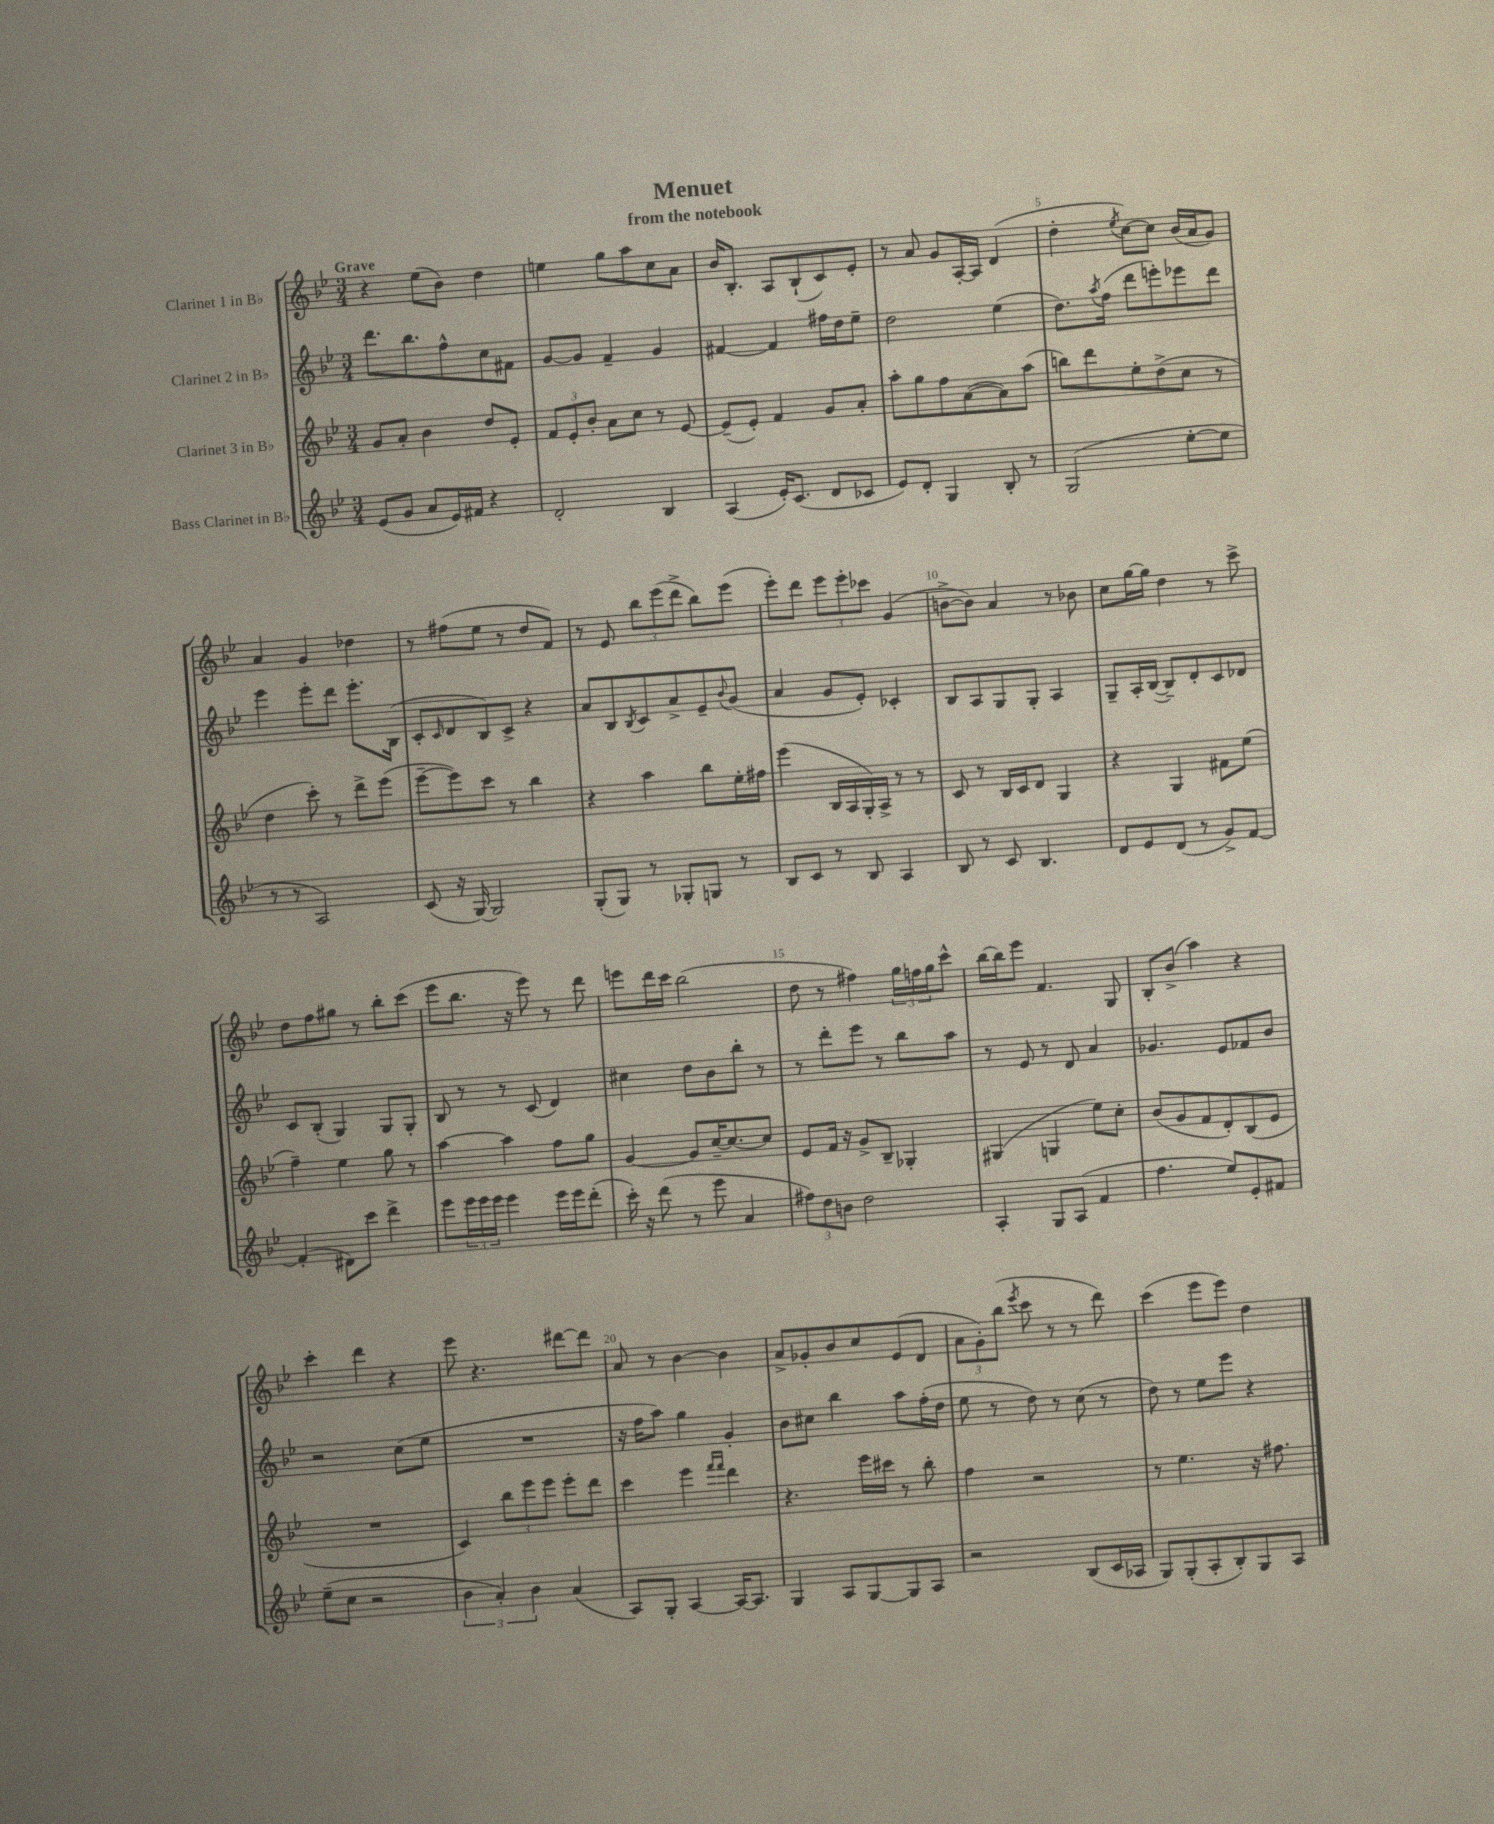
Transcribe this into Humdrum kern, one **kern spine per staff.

**kern	**kern	**kern	**kern
*staff4	*staff3	*staff2	*staff1
*clefG2	*clefG2	*clefG2	*clefG2
*k[b-e-]	*k[b-e-]	*k[b-e-]	*k[b-e-]
*M3/4	*M3/4	*M3/4	*M3/4
(8e-/L	8g/L	8.ddd\L	4r
8g/J	8a'/J	.	.
.	.	8.bb-\	.
8a/L	4b-\	.	(8ee-\L
16e-/L)	.	8ff^^\	8b-\J)
16f#/JJ	.	.	.
4r	8dd/L	8cc\	4dd\
.	8e-'/J	8f#\J	.
=	=	=	=
2d'/	12f/L	[8g/L	4ee\
.	12e-'/	.	.
.	.	8g/]J	.
.	12b-'/J	.	.
.	8a\L	4f~/	8gg\L
.	8cc\J	.	8aa\
4B-/	8r	4g/	8cc\
.	[8e-/	.	8a\J
=	=	=	=
(4A/	(8e-~/]L	[4f#/	16b-/LK
.	.	.	8.B-'/J
.	8e-'/J)	.	.
16e-'/LK)	4f/	4f#/]	8A/L
(8.c/J	.	.	.
.	.	.	(8B-`/
8d/L	8g/L	16ff#\LL	8c/)
.	.	16dd\J	.
8c-/J	8a'/J	8ee-~\J	8e-'/J
=	=	=	=
8e-/L)	8aa'\L	2dd\	8r
8d'/J	8gg\	.	8a/
4G/	8ff\	.	8g/L
.	([8a\	.	[16A'/L
.	.	.	16A/]JJ
8B-'/	8a\])	(4ee-\	(4d/
8r	(8aa\J	.	.
=	=	=	=
(2G/	8bb\L)	8.dd\L)	4dd'\
.	8ddd\	.	.
.	.	8qaa/	.
.	.	(16ff\Jk	.
.	.	.	8qee-/
.	8ee-'\	8ddd\L	[8cc\L)
.	(8dd^\	8eee'\)	8cc\]J
[8ee-'\L	8cc\J	8eee-\	(16b-/LL
.	.	.	16a/J
8ee-\]J	8r	8ddd\J	8g/J)
=	=	=	=
8r	4dd\	4eee-\	4a/
8r	.	.	.
2A/)	8ccc'\)	8eee-'\L	4g/
.	8r	8ddd\J	.
.	8ddd^\L	8.eee-'\L	4dd-\
.	(8eee-\J	.	.
.	.	(16B-\Jk	.
=	=	=	=
(8c/	[8eee-~\L	8c'/L	8r
.	.	16qqc/	.
16r	8eee-\])	8d/	(8ff#\L
[16G/)	.	.	.
2G/]	8ccc\J	8B-/)	8ee-\J
.	8r	8c^/J	8r
.	4bb-\	4r	8dd/L
.	.	.	8f/J)
=	=	=	=
(8G'/L	4r	8a/L	8r
8G/J)	.	8B-/	8e-/
.	.	8qB-/	.
8r	4aa\	8c/	12bb-\L
.	.	.	(12eee-\
8G-'/L	.	8a^/	.
.	.	.	12ddd^\J
8G/J	8bb-\L	8e-~/	8bb-\L)
.	.	8qqb-/	.
8r	16ee-'\L	(8g/J	(8eee-\J
.	16ff#\JJ	.	.
=	=	=	=
8B-/L	(4eee-\	4a/	8eee-'\L)
8c/J	.	.	8ddd\J
8r	16B-/LL	8g/L	12eee-\L
.	16A/	.	.
.	.	.	12eee-'\
8B-/	16G'/)	8e-'/J)	.
.	.	.	12ccc-\J
.	16A^/JJ	.	.
4A/	8r	4c-'/	(4g/
.	8r	.	.
=	=	=	=
8B-/	8c/	8B-/L	[8b^\L
8r	8r	8A/	8b\]J)
8c/	16B-/LL	8G/	4a/
.	16c/J	.	.
4.B-/	8d/J	8G'/J	.
.	4G/	4A/	8r
.	.	.	8b-\
=	=	=	=
8d/L	4r	8G~/L	8cc\L
8e-/	.	16A'/L	[16gg\L
.	.	([16B-/JJ	16gg\]JJ
(8d/J	4G/	8B-~/]L)	4dd\
8r	.	8d'/	.
8g^/L)	8f#\L	8c/	8r
[8f/J	(8ee-\J	8d-/J	8ccc^\
=	=	=	=
(4f'/]	4ff~\)	8c/L	8dd\L
.	.	(8B-'/J	8ff\
8d#\L)	4ee-\	4G/)	8gg#\J
8ccc\J	.	.	8r
4ddd^\	8gg\	8G/L	8bb-'\L
.	8r	8G'/J	(8ccc\J
=	=	=	=
8eee-\L	[4aa\	8B-/	8eee-\L
24eee-\L	.	8r	8.bb-\J
24eee-\	.	.	.
24eee-\JJ	.	.	.
4eee-\	4aa\]	8r	.
.	.	.	16r
.	.	(8c/	8eee-\)
16eee-\LL	8ff\L	4d/)	8r
16eee-\J	.	.	.
(8ddd'\J	8gg\J	.	8ddd\
=	=	=	=
16ccc'\)	[4g/	4cc#\	8eee\L
16r	.	.	.
(8ddd\	.	.	16ddd\L
.	.	.	16ccc\JJ
8r	8g/]L	8dd\L	(2bb-\
8eee-\	[16cc~/K	8b-\	.
.	8.cc/_	.	.
4a/	.	8bb-'\J	.
.	8cc/]J	8r	.
=	=	=	=
12ff#\L)	8e-/L	8r	8dd\
12dd\	.	.	.
.	16f/Jk	8ddd'\L	8r
12b\J	.	.	.
.	16r	.	.
2dd\	8g^/L	8eee-\J	4ff#\)
.	8B-~/J	8r	.
.	4G-'/	8bb-\L	24gg\LL
.	.	.	24ff\
.	.	.	24gg\J
.	.	8aa\J	8ccc^^\J
=	=	=	=
4A'/	(4G#/	8r	[16bb-\LL
.	.	.	16bb-\]J
.	.	8e-/	8eee-\J
8G/L	4G/	8r	4.f/
(8A/J	.	8d/	.
4f/	8ee-\L)	4a/	.
.	8cc'\J	.	8G/
=	=	=	=
4.ff\	(8b-/L	4.g-/	8B-'/L
.	8g/	.	(8b-^/J
.	8f/	.	4aa\)
8ee-/L)	8d'/)	8e-/L	.
8e-'/	(8B-/	8f-/	4r
8f#/J	8e-/J	8b-/J	.
=	=	=	=
(8ee-~\L	2.r	2r	4ccc'\
8cc\J	.	.	.
2r	.	.	4ddd\
.	.	(8cc\L	4r
.	.	8ee-\J	.
=	=	=	=
6b-\	4c/)	2.r	8eee-\
.	.	.	4.r
6a'/)	.	.	.
.	12bb-\L	.	.
6b-\	12eee-\	.	.
.	12eee-\J	.	.
(4a/	8eee-'\L	.	[8ddd#\L
.	8ddd\J	.	8ddd#\]J
=	=	=	=
8A/L)	4ccc\	16r	8a/
.	.	16ff\LK	.
8G'/J	.	8aa\J)	8r
[4A/	4eee-\	4gg\	[4b-\
.	16qqfff/LL	.	.
.	16qqfff/JJ	.	.
16A/_LK	4ddd\	4g'/	4b-\]
8.A/]J	.	.	.
=	=	=	=
4G/	4.r	8b-\L	8a^/L
.	.	8cc#\J	8g-'/
8A/L	.	4bb-\	8b-/
[8G/	16eee-\LL	.	8cc/
.	16ccc#\JJ	.	.
8G/]	8r	8aa\L	(8e-/
8A/J	8bb-'\	(16ff'\L	8d/J
.	.	16dd\JJ	.
=	=	=	=
2r	4ff\	8ee-\	12a\L
.	.	.	12g'\)
.	.	8r	.
.	.	.	(12bb-\J
.	.	.	8qeee-/
.	2r	8dd\)	8ccc\
.	.	8r	8r
(8B-/L	.	(8cc\	8r
16c/L	.	8r	8ddd\)
16A-/JJ	.	.	.
=	=	=	=
8G/L)	8r	8dd\)	(4ccc\
(8G'/	4.ee-\	8r	.
8A'/	.	8ee-\L	8eee-\L
8B-'/)	.	8eee-\J	8eee-\J)
8G/	16r	4r	4dd\
.	8.ff#\	.	.
8A/J	.	.	.
==	==	==	==
*-	*-	*-	*-
